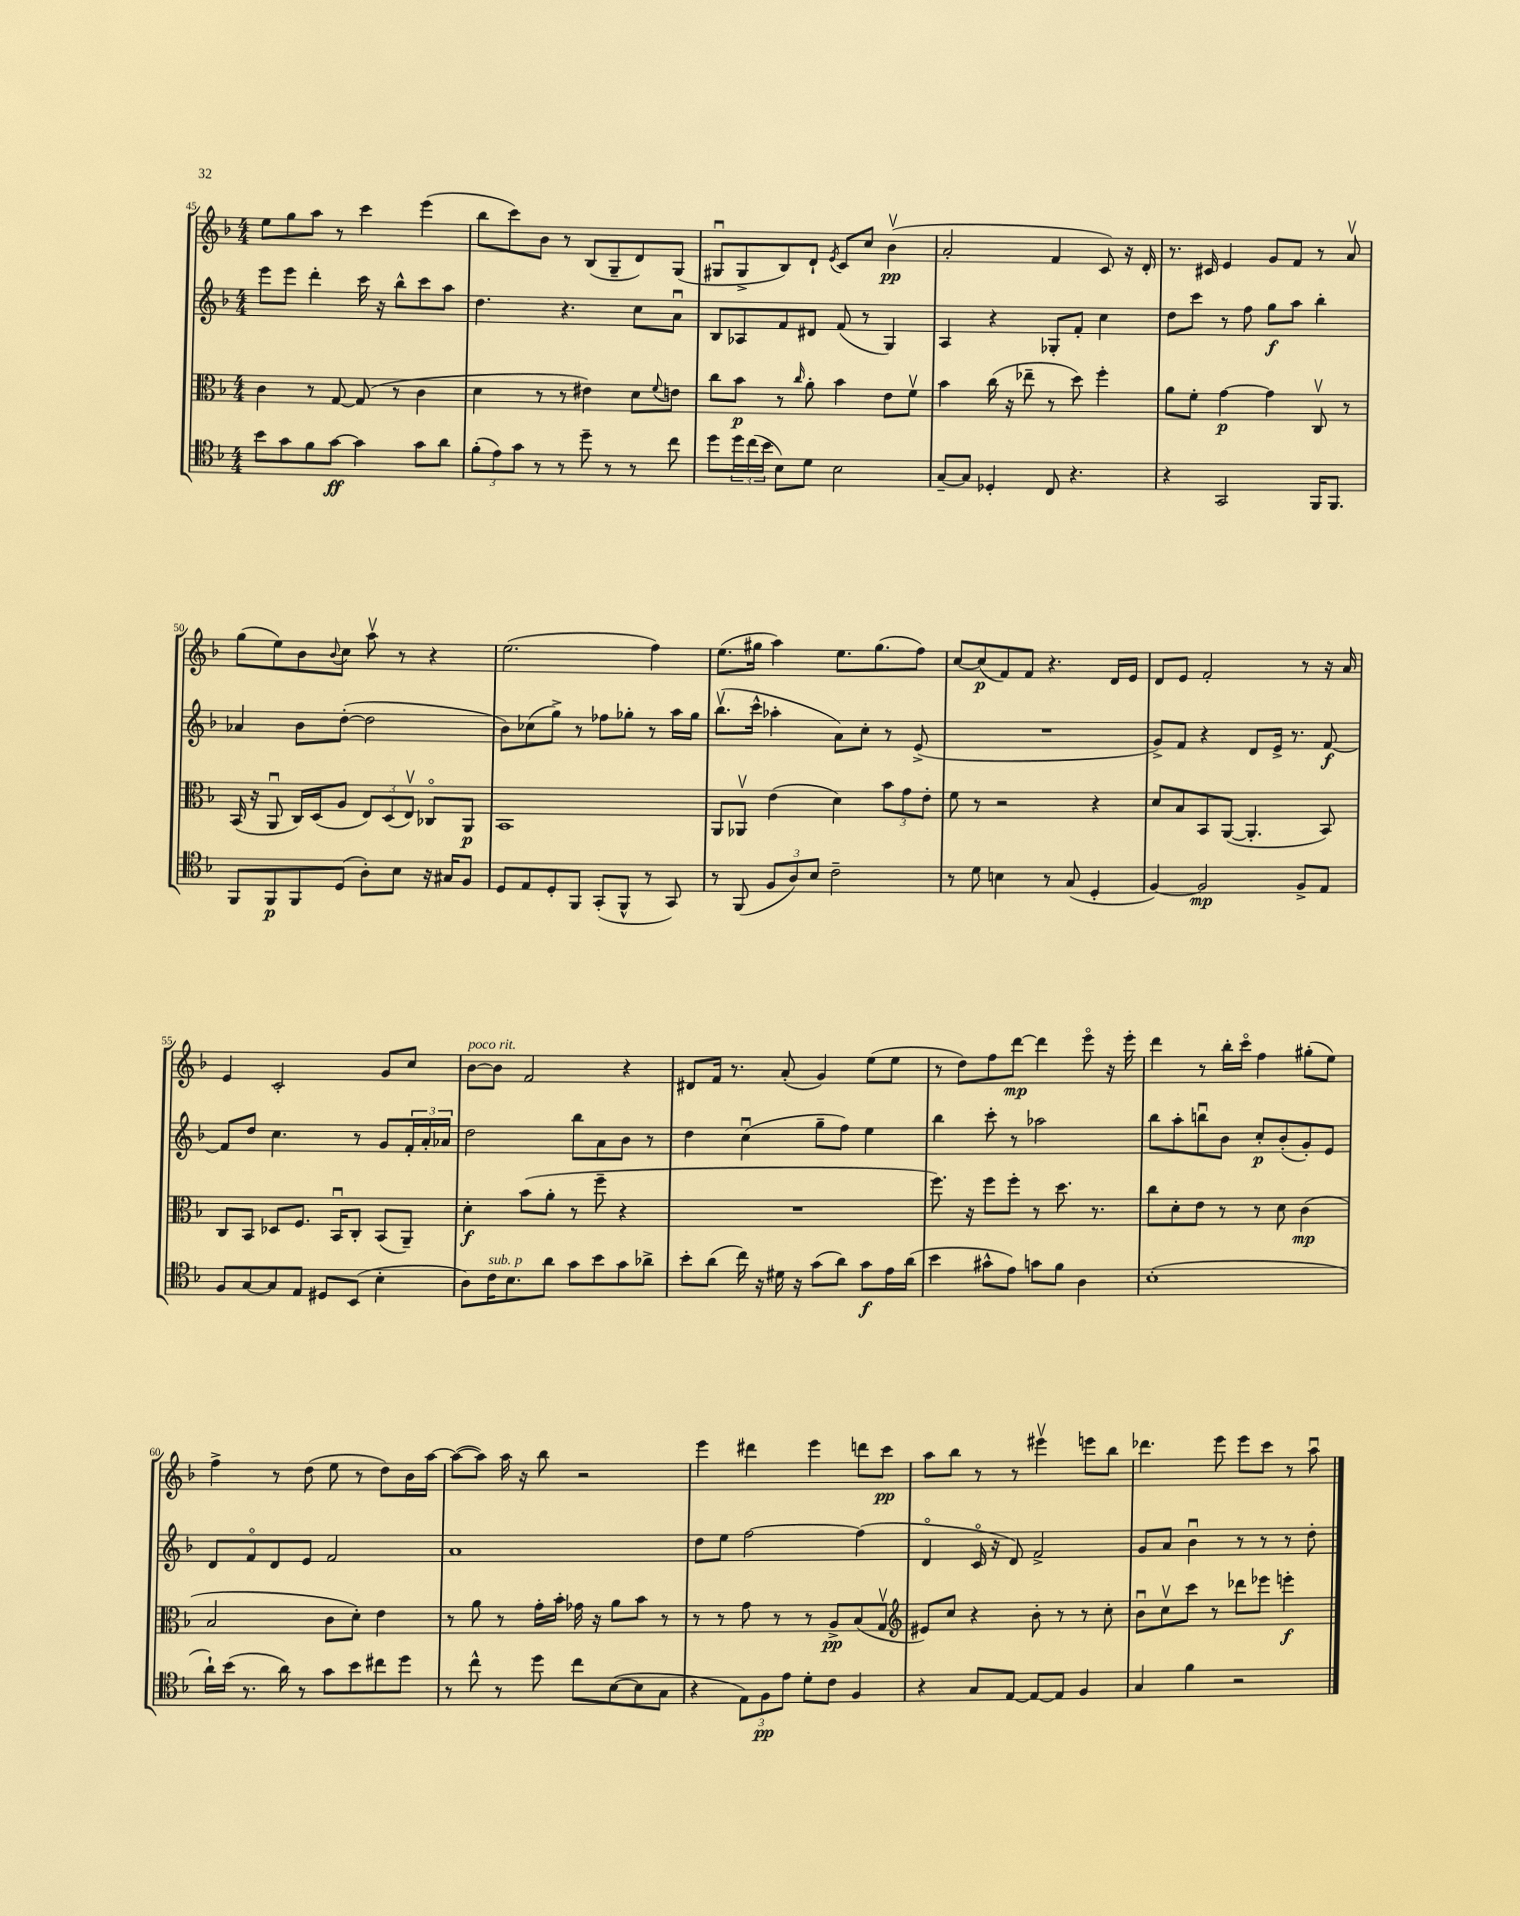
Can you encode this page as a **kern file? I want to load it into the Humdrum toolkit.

**kern	**dynam	**kern	**dynam	**kern	**dynam	**kern	**dynam
*part4	*part4	*part3	*part3	*part2	*part2	*part1	*part1
*staff4	*staff4	*staff3	*staff3	*staff2	*staff2	*staff1	*staff1
*clefC4	*	*clefC3	*	*clefG2	*	*clefG2	*
*k[b-]	*	*k[b-]	*	*k[b-]	*	*k[b-]	*
*M4/4	*	*M4/4	*	*M4/4	*	*M4/4	*
=45	=45	=45	=45	=45	=45	=45	=45
8b-\L	.	4c\	.	8eee\L	.	8ee\L	.
8g\	.	.	.	8eee\J	.	8gg\	.
8f\	.	8r	.	4ddd'\	.	8aa\J	.
[8g\J	ff	[8G/	.	.	.	8r	.
4g\]	.	(8G/]	.	16ccc\	.	4ccc\	.
.	.	.	.	16r	.	.	.
.	.	8r	.	8bb-^^\L	.	.	.
8g\L	.	4c\	.	8ccc\	.	(4eee\	.
8a\J	.	.	.	8aa\J	.	.	.
=46	=46	=46	=46	=46	=46	=46	=46
(12f'\L	.	4d\	.	4.dd\	.	8bb-\L	.
12e\)	.	.	.	.	.	.	.
.	.	.	.	.	.	8ccc\)	.
12g\J	.	.	.	.	.	.	.
8r	.	8r	.	.	.	8b-\J	.
8r	.	8r	.	4.r	.	8r	.
8dd~\	.	4e#X\)	.	.	.	(8B-/L	.
8r	.	.	.	.	.	8G~/	.
8r	.	8d\L	.	8cc\L	.	8d/)	.
.	.	8qqf/	.	.	.	.	.
8cc\	.	8en\J	.	8au\J	.	(8G/J	.
=47	=47	=47	=47	=47	=47	=47	=47
8dd\L	.	8cc\L	.	8B-/L	.	8G#Xu/L	.
24dd\L	.	8b-\J	p	8A-X/	.	8G#^/	.
(24cc\	.	.	.	.	.	.	.
24b-\JJ	.	.	.	.	.	.	.
8B-\L)	.	8r	.	8f/	.	8B-/)	.
.	.	16qqcc/	.	.	.	.	.
8d\J	.	8a'\	.	8d#X/J	.	8d`/J	.
.	.	.	.	.	.	8qe/	.
2B-\	.	4b-\	.	(8f/	.	8c/L	.
.	.	.	.	8r	.	8cc/J	.
.	.	8e\L	.	4G/)	.	(4b-v\	pp
.	.	8fv\J	.	.	.	.	.
=48	=48	=48	=48	=48	=48	=48	=48
[8G~/L	.	4b-\	.	4A/	.	2a'/	.
8G/J]	.	.	.	.	.	.	.
4D-X'/	.	(16cc\	.	4r	.	.	.
.	.	16r	.	.	.	.	.
.	.	8ee-X~\	.	.	.	.	.
8C/	.	8r	.	8G-X'/L	.	4f/	.
4.r	.	8dd\)	.	8f'/J	.	.	.
.	.	4ff'\	.	4cc\	.	8c/)	.
.	.	.	.	.	.	16r	.
.	.	.	.	.	.	16d'/	.
=49	=49	=49	=49	=49	=49	=49	=49
4r	.	8a\L	.	8dd\L	.	8.r	.
.	.	8f'\J	.	8ccc\J	.	.	.
.	.	.	.	.	.	16c#X/	.
2GG/	.	[4g\	p	8r	.	4e/	.
.	.	.	.	8ff\	.	.	.
.	.	4g\]	.	8gg\L	f	8g/L	.
.	.	.	.	8aa\J	.	8f/J	.
16FF/KL	.	8Cv/	.	4bb-'\	.	8r	.
8.FF/J	.	.	.	.	.	.	.
.	.	8r	.	.	.	8av/	.
!!LO:LB:g=z
=50	=50	=50	=50	=50	=50	=50	=50
8FF/L	.	(16BB-/	.	4a-X/	.	(8gg\L	.
.	.	16r	.	.	.	.	.
8FF/	p	8AAu/	.	.	.	8ee\)	.
8FF/	.	16C/LL)	.	8b-\L	.	8b-\	.
.	.	(16D/J	.	.	.	.	.
.	.	.	.	.	.	8qqb-/	.
(8D/J	.	8A/J	.	([8dd'\J	.	8cc\J	.
8A'\L)	.	12E/L)	.	2dd\]	.	8aav\	.
.	.	(12D/	.	.	.	.	.
8B-\J	.	.	.	.	.	8r	.
.	.	12Ev/J)	.	.	.	.	.
16r	.	8C-X/L	.	.	.	4r	.
16G#X/KL	.	.	.	.	.	.	.
8F/J	.	8AA/J	p	.	.	.	.
=51	=51	=51	=51	=51	=51	=51	=51
8D/L	.	1BB-	.	8b-\L)	.	(2.ee\	.
8E/	.	.	.	(8cc-X\	.	.	.
8D'/	.	.	.	8gg^\J)	.	.	.
8FF/J	.	.	.	8r	.	.	.
(8GG'/L	.	.	.	8ff-X\L	.	.	.
8FF^^/J	.	.	.	8gg-X'\J	.	.	.
8r	.	.	.	8r	.	4ff\)	.
8GG/)	.	.	.	16aa\LL	.	.	.
.	.	.	.	16gg-\JJ	.	.	.
=52	=52	=52	=52	=52	=52	=52	=52
8r	.	8AA/L	.	(8.bb-v\L	.	(8.ee\L	.
(8FF/	.	8AA-Xv/J	.	.	.	.	.
.	.	.	.	16ccc^^\Jk	.	16gg#X\Jk	.
12F/L	.	(4e\	.	4aa-X'\	.	4aa\)	.
12A/)	.	.	.	.	.	.	.
12B-/J	.	.	.	.	.	.	.
2c~\	.	4d\)	.	8a\L)	.	8.ee\L	.
.	.	.	.	8cc'\J	.	.	.
.	.	.	.	.	.	(8.gg#\	.
.	.	12b-\L	.	8r	.	.	.
.	.	12g\	.	.	.	.	.
.	.	.	.	(8e^/	.	8ff\J)	.
.	.	12e'\J	.	.	.	.	.
=53	=53	=53	=53	=53	=53	=53	=53
8r	.	8f\	.	1r	.	[8cc/L	.
8d\	.	8r	.	.	.	(8cc/]	p
4Bn\	.	2r	.	.	.	8f/)	.
.	.	.	.	.	.	8f/J	.
8r	.	.	.	.	.	4.r	.
(8G/	.	.	.	.	.	.	.
4D'/	.	4r	.	.	.	.	.
.	.	.	.	.	.	16d/LL	.
.	.	.	.	.	.	16e/JJ	.
=54	=54	=54	=54	=54	=54	=54	=54
[4F/)	.	8d/L	.	8g^/L)	.	8d/L	.
.	.	8B-/	.	8f/J	.	8e/J	.
2F/]	mp	8BB-/	.	4r	.	2f'/	.
.	.	([8AA/J	.	.	.	.	.
.	.	4.AA'/]	.	8d/L	.	.	.
.	.	.	.	16e^/Jk	.	.	.
.	.	.	.	8.r	.	.	.
8F^/L	.	.	.	.	.	8r	.
8E/J	.	8BB-/)	.	[8f/	f	16r	.
.	.	.	.	.	.	16a/	.
!!LO:LB:g=z
=55	=55	=55	=55	=55	=55	=55	=55
8F/L	.	8C/L	.	8f/L]	.	4e/	.
[8G/	.	8BB-/J	.	8dd/J	.	.	.
8G/]	.	8D-X/L	.	4.cc\	.	2c'/	.
8E/J	.	8.F/J	.	.	.	.	.
8D#X/L	.	.	.	.	.	.	.
.	.	16BB-u/KL	.	.	.	.	.
(8BB-/J	.	8C'/J	.	8r	.	.	.
4B-'\	.	(8BB-/L	.	8g/L	.	8g/L	.
.	.	8AA~/J)	.	24f'/L	.	8cc/J	.
.	.	.	.	24a'/	.	.	.
.	.	.	.	24a-X/JJ	.	.	.
=56	=56	=56	=56	=56	=56	=56	=56
!	!	!	!	!	!	!LO:TX:a:i:t=poco rit.	!
8A\L)	.	4d'\	f	2dd\	.	[8b-\L	.
!LO:TX:a:i:t=sub. p	!	!	!	!	!	!	!
16c\K	.	.	.	.	.	8b-\J]	.
8.B-\	.	.	.	.	.	.	.
.	.	(8b-\L	.	.	.	2f/	.
8a\J	.	8a'\J	.	.	.	.	.
8g\L	.	8r	.	8bb-\L	.	.	.
8b-\	.	8ff~\	.	8a\	.	.	.
8g\	.	4r	.	8b-\J	.	4r	.
8a-X^\J	.	.	.	8r	.	.	.
=57	=57	=57	=57	=57	=57	=57	=57
8b-'\L	.	1r	.	4dd\	.	8d#X/L	.
(8a\J	.	.	.	.	.	16f/Jk	.
.	.	.	.	.	.	8.r	.
16cc\)	.	.	.	(4ccu\	.	.	.
16r	.	.	.	.	.	.	.
16d#X\	.	.	.	.	.	(8a'/	.
16r	.	.	.	.	.	.	.
(8g\L	.	.	.	8gg~\L	.	4g/)	.
8a\J)	.	.	.	8ff\J)	.	.	.
8g\L	f	.	.	4ee\	.	(8ee\L	.
16e\L	.	.	.	.	.	8ee\J	.
(16a\JJ	.	.	.	.	.	.	.
=58	=58	=58	=58	=58	=58	=58	=58
4b-\	.	8.ff\)	.	4bb-\	.	8r	.
.	.	.	.	.	.	8dd\L)	.
.	.	16r	.	.	.	.	.
8g#X^^\L	.	8ff\L	.	8ccc'\	.	8ff\	.
8e\J)	.	8ff'\J	.	8r	.	[8ddd\J	mp
8gn\L	.	8r	.	2aa-X\	.	4ddd\]	.
8f\J	.	8.dd\	.	.	.	.	.
4A\	.	.	.	.	.	8eee\	.
.	.	8.r	.	.	.	.	.
.	.	.	.	.	.	16r	.
.	.	.	.	.	.	16eee'\	.
=59	=59	=59	=59	=59	=59	=59	=59
(1B-'	.	8cc\L	.	8bb-\L	.	4ddd\	.
.	.	8d'\	.	8aa'\	.	.	.
.	.	8e\J	.	8bbnu\	.	8r	.
.	.	8r	.	8b-\J	.	16bb-'\LL	.
.	.	.	.	.	.	16ccc\JJ	.
.	.	8r	.	8cc'/L	p	4ff\	.
.	.	8d\	.	(8b-'/	.	.	.
.	.	(4c\	mp	8g'/)	.	(8gg#X'\L	.
.	.	.	.	8e/J	.	8ee\J)	.
!!LO:LB:g=z
=60	=60	=60	=60	=60	=60	=60	=60
16a`\LL)	.	2B-/	.	8d/L	.	4ff^\	.
(16b-\JJ	.	.	.	.	.	.	.
8.r	.	.	.	8f/	.	.	.
.	.	.	.	8d/	.	8r	.
16a\)	.	.	.	.	.	.	.
8r	.	.	.	8e/J	.	(8dd\	.
8g\L	.	8c\L	.	2f/	.	8ee\	.
8b-\	.	8d'\J)	.	.	.	8r	.
8cc#X\	.	4e\	.	.	.	8dd\L)	.
8dd\J	.	.	.	.	.	16b-\L	.
.	.	.	.	.	.	[16aa\JJ	.
=61	=61	=61	=61	=61	=61	=61	=61
8r	.	8r	.	1a	.	(8aa\L_	.
8cc^^\	.	8a\	.	.	.	8aa\J])	.
8r	.	8r	.	.	.	16aa\	.
.	.	.	.	.	.	16r	.
8dd\	.	16g'\LL	.	.	.	8bb-\	.
.	.	16b-'\JJ	.	.	.	.	.
8cc\L	.	16g-X\	.	.	.	2r	.
.	.	16r	.	.	.	.	.
([8B-\	.	8a\L	.	.	.	.	.
8B-\]	.	8b-\J	.	.	.	.	.
8G\J	.	8r	.	.	.	.	.
=62	=62	=62	=62	=62	=62	=62	=62
4r	.	8r	.	8dd\L	.	4eee\	.
.	.	8r	.	8ee\J	.	.	.
12E\L)	.	8g\	.	[2ff\	.	4ddd#X\	.
12F\	pp	.	.	.	.	.	.
.	.	8r	.	.	.	.	.
12e\J	.	.	.	.	.	.	.
8d'\L	.	8r	.	.	.	4eee\	.
8c\J	.	8A^/L	pp	.	.	.	.
4F/	.	(8B-/	.	(4ff\]	.	8dddn\L	.
.	.	8Gv/J	.	.	.	8ccc\J	pp
=63	=63	=63	=63	=63	=63	=63	=63
*	*	*clefG2	*	*	*	*	*
4r	.	8e#X/L)	.	4d/	.	8aa\L	.
.	.	8cc/J	.	.	.	8bb-\J	.
8G/L	.	4r	.	16c/	.	8r	.
.	.	.	.	16r	.	.	.
[8E/J	.	.	.	8d/)	.	8r	.
8E/L_	.	8b-'\	.	2f^/	.	4eee#Xv\	.
8E/J]	.	8r	.	.	.	.	.
4F/	.	8r	.	.	.	8eeen\L	.
.	.	8cc'\	.	.	.	8bb-\J	.
=64	=64	=64	=64	=64	=64	=64	=64
4G/	.	8b-u\L	.	8g/L	.	4.ddd-X\	.
.	.	8ccv\	.	8a/J	.	.	.
4f\	.	8ccc\J	.	4b-u\	.	.	.
.	.	8r	.	.	.	8eee\	.
2r	.	8ddd-X\L	.	8r	.	8eee\L	.
.	.	8eee-X\J	.	8r	.	8ccc\J	.
.	.	4eeen'\	f	8r	.	8r	.
.	.	.	.	8dd'\	.	8aau\	.
==	==	==	==	==	==	==	==
*-	*-	*-	*-	*-	*-	*-	*-
